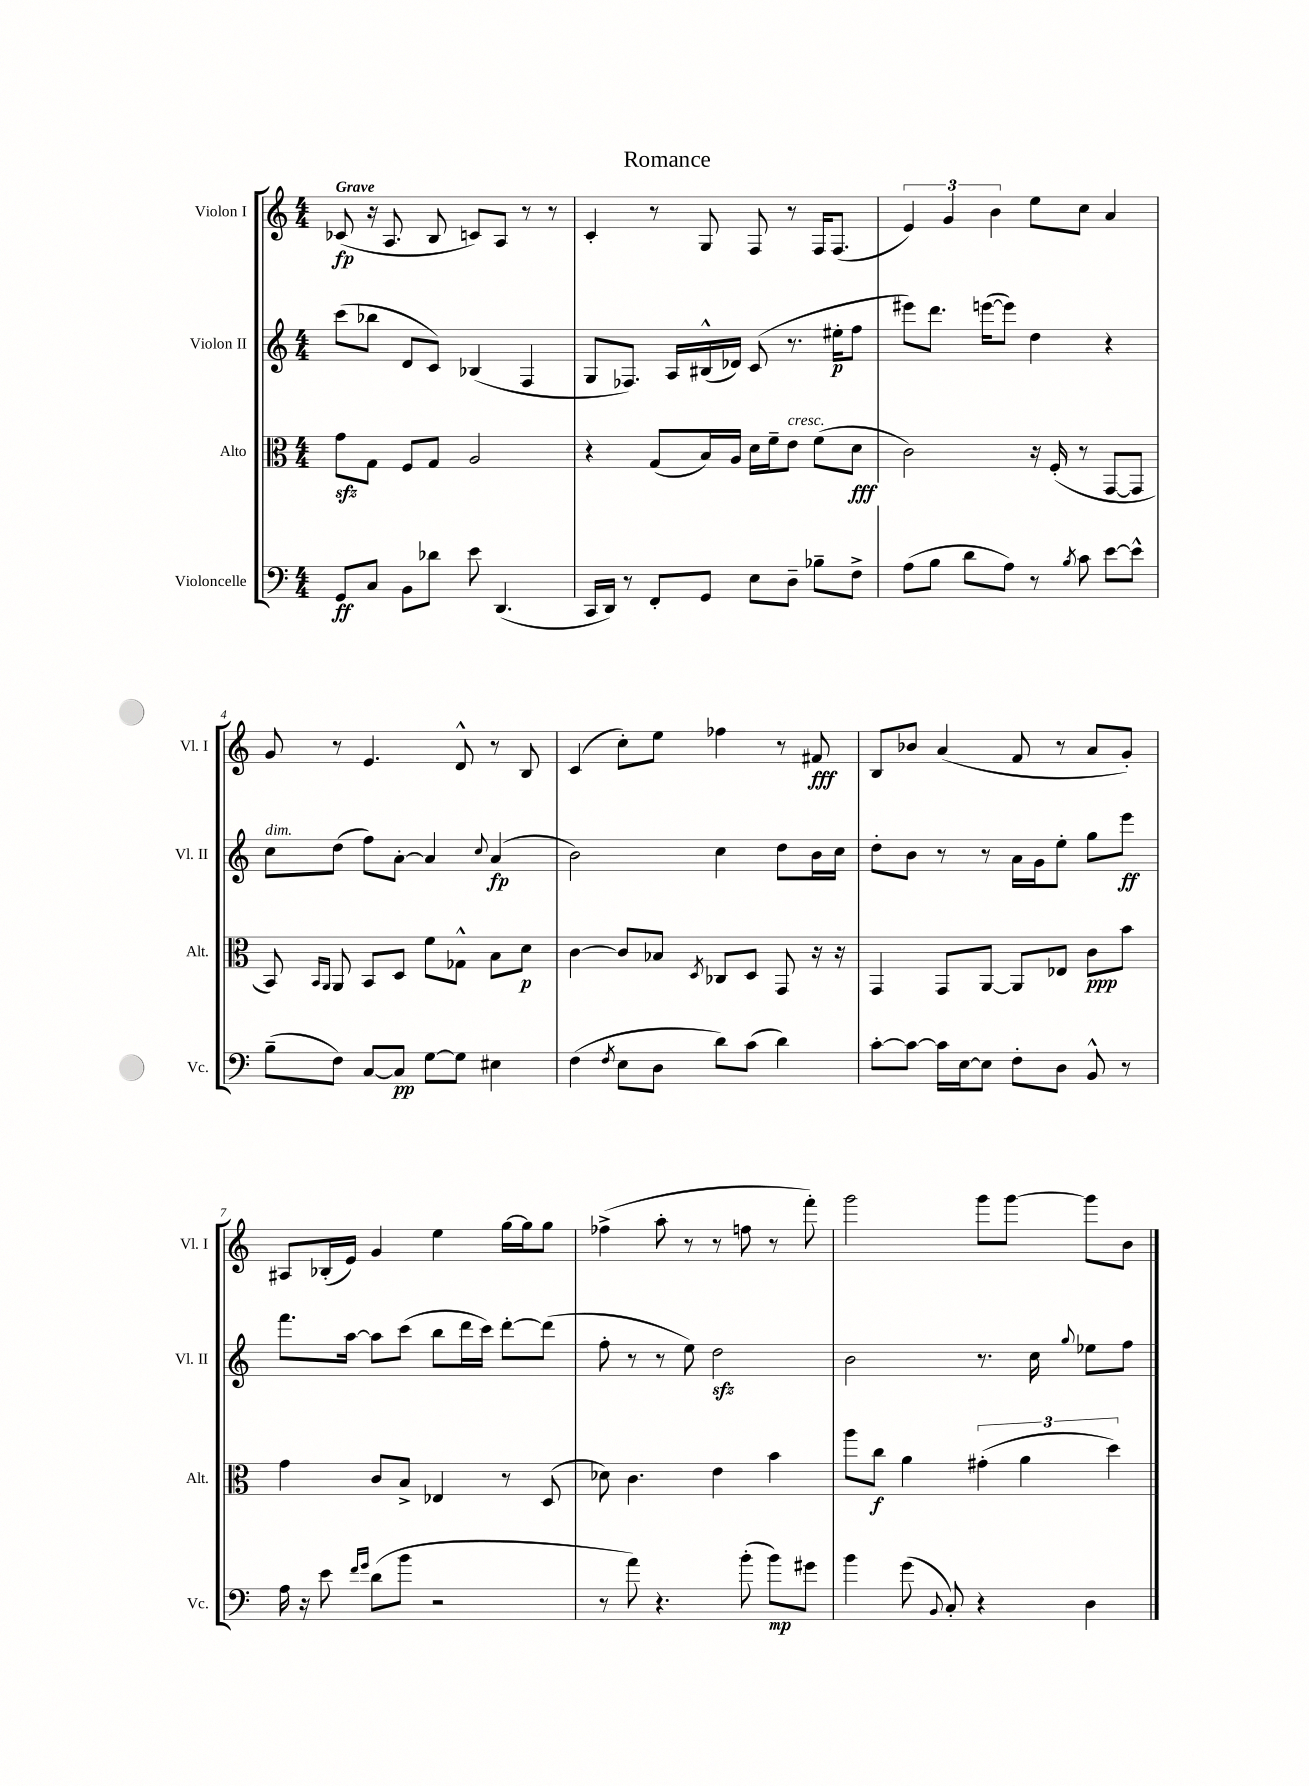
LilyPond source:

\header { title = "Romance" }
<<
\new StaffGroup <<
\new Staff = "s0" \with { instrumentName = "Violon I" shortInstrumentName = "Vl. I" } {
    \clef treble \key c \major \numericTimeSignature \time 4/4 \tempo "Grave"
    \autoBeamOff ces'8\fp( r16 a8. b8 c'8[) a8] r8 r8 |
    c'4-. r8 g8 f8 r8 f16[ f8.]( |
    \tuplet 3/2 { e'4) g'4 b'4 } e''8[ c''8] a'4 |
    g'8 r8 e'4. d'8-^ r8 b8 |
    c'4( c''8[-.) e''8] fes''4 r8 fis'8\fff |
    b8[ bes'8] a'4( f'8 r8 a'8[ g'8]-.) |
    ais8[ bes16-.( e'16]) g'4 e''4 g''16[~ g''16 g''8] |
    fes''4->( a''8-. r8 r8 f''8 r8 f'''8-.) |
    g'''2 g'''8[ g'''8]~ g'''8[ b'8] \bar "|." |
}
\new Staff = "s1" \with { instrumentName = "Violon II" shortInstrumentName = "Vl. II" } {
    \clef treble \key c \major \numericTimeSignature \time 4/4
    \autoBeamOff c'''8[( bes''8] d'8[ c'8]) bes4( f4 |
    g8[ fes8.]) a16[ bis16-^( des'16]) c'8( r8. eis''16[-.\p f''8] |
    eis'''8[) d'''8.] e'''16[~( e'''8]) d''4 r4 |
    c''8[^\markup { \italic "dim." } d''8]( f''8[) a'8]~-. a'4 \appoggiatura { c''8 } a'4\fp( |
    b'2) c''4 d''8[ b'16 c''16] |
    d''8[-. b'8] r8 r8 a'16[ g'16 e''8]-. g''8[ e'''8]\ff |
    f'''8.[ a''16]~ a''8[ c'''8]( b''8[ d'''16 c'''16]) d'''8[~-. d'''8]( |
    f''8-. r8 r8 e''8) d''2\sfz |
    b'2 r8. c''16 \appoggiatura { g''8 } ees''8[ f''8] \bar "|." |
}
\new Staff = "s2" \with { instrumentName = "Alto" shortInstrumentName = "Alt." } {
    \clef alto \key c \major \numericTimeSignature \time 4/4
    \autoBeamOff g'8[\sfz g8] f8[ g8] a2 |
    r4 g8[( b16) a16] d'16[ f'16-- e'8]^\markup { \italic "cresc." } f'8[( d'8]\fff |
    c'2) r16 f16-.( r8 g,8[~ g,8] |
    b,8) \grace { b,16[ a,16] } a,8 b,8[ d8] f'8[ ges8]-^ b8[ d'8]\p |
    c'4~ c'8[ bes8] \acciaccatura { d8 } ces8[ d8] g,8 r16 r16 |
    g,4 g,8[ a,8]~ a,8[ ees8] c'8[\ppp b'8] |
    g'4 c'8[ b8]-> ees4 r8 d8( |
    des'8) c'4. e'4 b'4 |
    a''8[ c''8]\f a'4 \tuplet 3/2 { gis'4-.( a'4 d''4) } \bar "|." |
}
\new Staff = "s3" \with { instrumentName = "Violoncelle" shortInstrumentName = "Vc." } {
    \clef bass \key c \major \numericTimeSignature \time 4/4
    \autoBeamOff g,8[\ff c8] b,8[ des'8] e'8 d,4.( |
    c,16[ d,16]) r8 f,8[-. g,8] e8[ d8]-- bes8[-- f8]-> |
    a8[( b8] d'8[ a8]) r8 \acciaccatura { b8 } c'8 e'8[~ e'8]-^ |
    b8[--( f8]) c8[~ c8]\pp g8[~ g8] eis4 |
    f4( \acciaccatura { f8 } e8[ d8] d'8[) c'8]( d'4) |
    c'8[~-. c'8]~ c'16[ e16~ e8] f8[-. d8] b,8-^ r8 |
    a16 r16 e'8 \grace { f'16[ g'16] } d'8[( b'8] r2 |
    r8 a'8) r4. b'8-.( b'8[\mp) gis'8] |
    b'4 g'8( \appoggiatura { b,8 } c8-.) r4 d4 \bar "|." |
}
>>
>>
